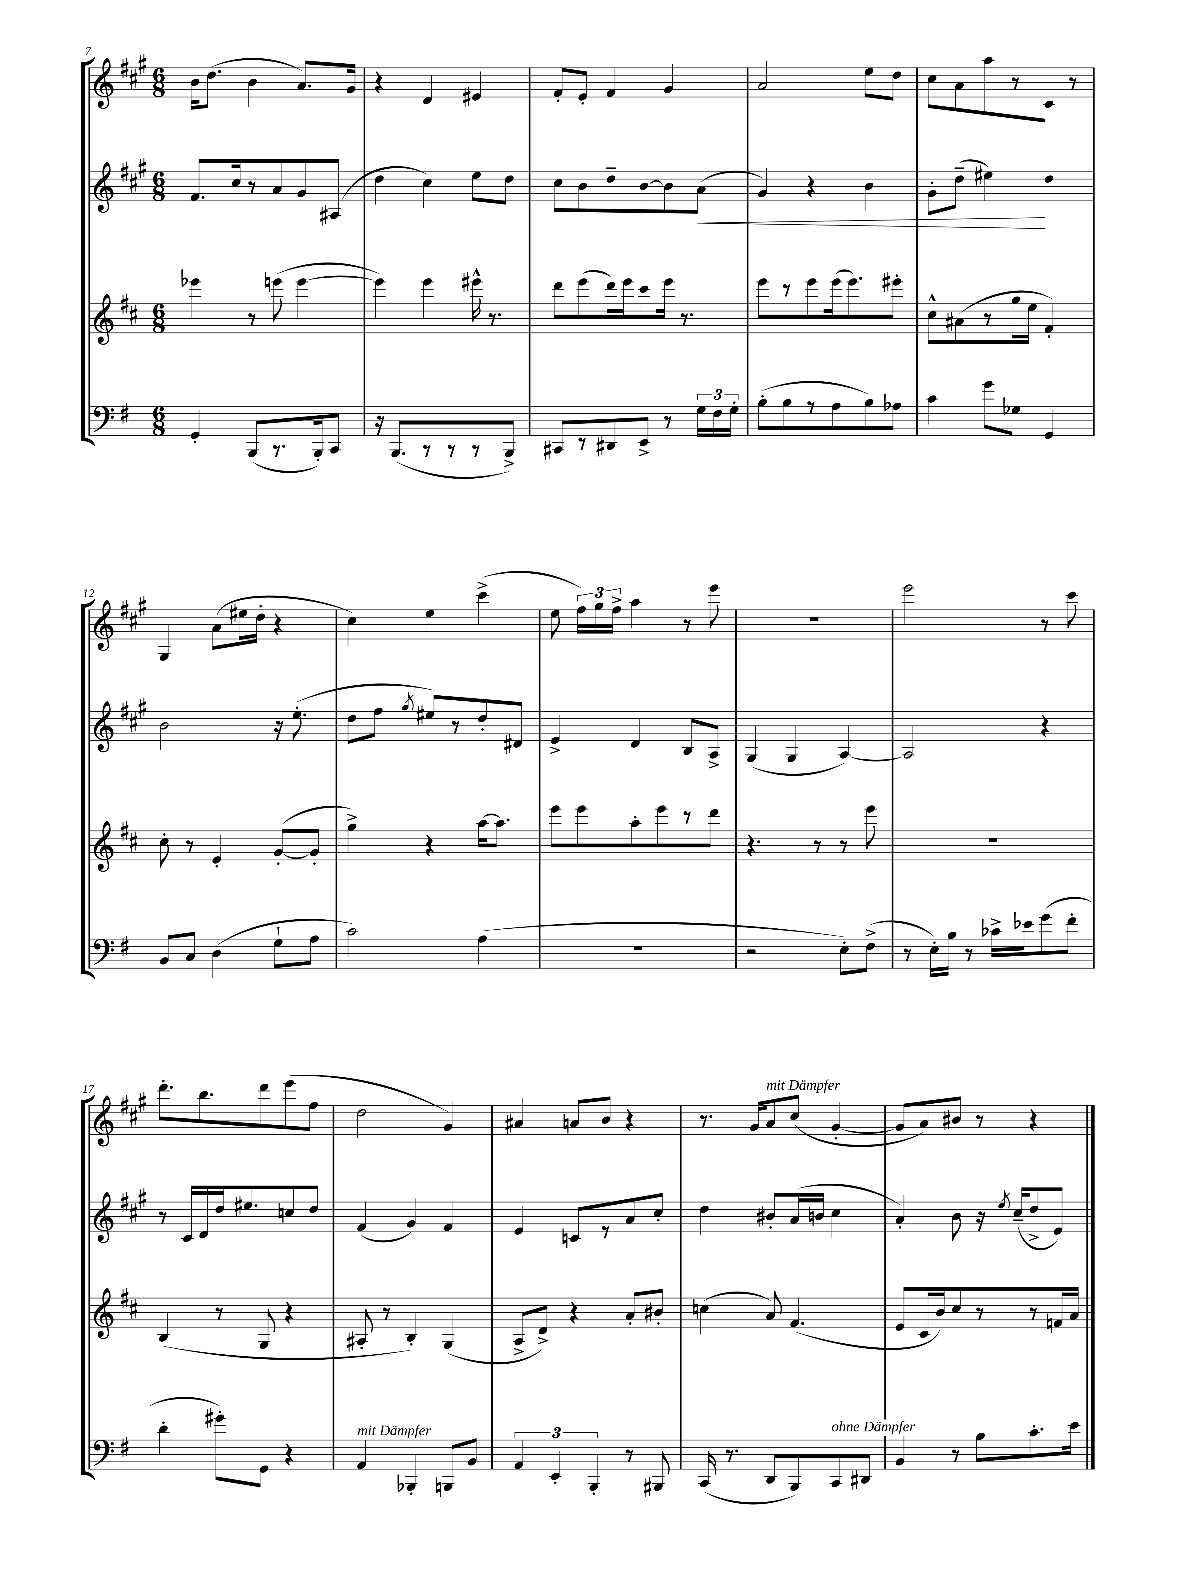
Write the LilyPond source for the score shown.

<<
\new StaffGroup <<
\new Staff = "s0" {
    \clef treble \key a \major \numericTimeSignature \time 6/8
    \autoBeamOff b'16[ d''8.]( b'4 a'8.[) gis'16] |
    r4 d'4 eis'4 |
    fis'8[-. e'8]-. fis'4 gis'4 |
    a'2 e''8[ d''8] |
    cis''8[ a'8 a''8 r8 cis'8] r8 |
    gis4 a'8[( eis''16 d''16]-. r4 |
    cis''4) e''4 cis'''4->( |
    e''8 \tuplet 3/2 { fis''16[) gis''16 fis''16]-> } a''4 r8 e'''8 |
    R2. |
    e'''2 r8 cis'''8 |
    d'''8.[-. b''8. d'''8 e'''8( fis''8] |
    d''2 gis'4) |
    ais'4 a'8[ b'8] r4 |
    r8. gis'16[ a'8^\markup { \italic "mit Dämpfer" } cis''8]( gis'4~-. |
    gis'8[ a'8) bis'8] r8 r4 \bar "|." |
}
\new Staff = "s1" {
    \clef treble \key a \major \numericTimeSignature \time 6/8
    \autoBeamOff fis'8.[ cis''16 r8 a'8 gis'8 ais8]( |
    d''4 cis''4) e''8[ d''8] |
    cis''8[ b'8 d''8-- b'8~ b'8 a'8]\<( |
    gis'4) r4 b'4 |
    gis'8[-. d''8]--( eis''4\!) d''4 |
    b'2 r16 e''8.-.( |
    d''8[ fis''8] \acciaccatura { gis''8 } eis''8[) r8 d''8-. dis'8] |
    e'4-> d'4 b8[ a8]-> |
    gis4( gis4 a4~) |
    a2 r4 |
    r8 cis'16[ d'16 d''16 eis''8. c''8 d''8] |
    fis'4( gis'4) fis'4 |
    e'4 c'8[ r8 a'8 cis''8]-. |
    d''4 bis'8[-. a'16( b'16] cis''4 |
    a'4-.) b'8 r16 \acciaccatura { e''8 } cis''16[--( d''8-> e'8]) \bar "|." |
}
\new Staff = "s2" {
    \clef treble \key d \major \numericTimeSignature \time 6/8
    \autoBeamOff ees'''4 r8 e'''8( e'''4~ |
    e'''4) e'''4 eis'''16-^ r8. |
    d'''8[ e'''8( d'''16) e'''16 cis'''8 e'''16] r8. |
    e'''8[ r8 e'''8 e'''16( e'''8.) eis'''8]-. |
    cis''8[-^ ais'8( r8 g''16 e''16] fis'4-.) |
    cis''8-. r8 e'4-. g'8[~-.( g'8]-. |
    g''4->) r4 a''16[~ a''8.] |
    e'''8[ e'''8 a''8-. e'''8 r8 d'''8] |
    r4. r8 r8 e'''8 |
    R2. |
    b4( r8 g8 r4 |
    ais8-. r8 b4-.) g4( |
    a8[-> d'8]->) r4 a'8[-. bis'8]-. |
    c''4( a'8) fis'4.( |
    e'8[ cis'16 b'16) cis''8 r8 r8 f'16 a'16] \bar "|." |
}
\new Staff = "s3" {
    \clef bass \key g \major \numericTimeSignature \time 6/8
    \autoBeamOff g,4-. b,,8[( r8. b,,16-.) c,8] |
    r16 b,,8.[( r8 r8 r8 b,,8]->) |
    cis,8[ r8 dis,8 e,8]-> r8 \tuplet 3/2 { g16[ fis16 g16]-. } |
    b8[-.( b8 r8 a8 b8) aes8] |
    c'4 g'8[ ges8] g,4 |
    b,8[ c8] d4( g8[-! a8] |
    c'2) a4( |
    R2. |
    r2 e8[-.) fis8]->( |
    r8 e16[-.) b16] r8 ces'16[-> ees'16 g'8( fis'8]-. |
    d'4-. gis'8[-.) g,8] r4 |
    a,4^\markup { \italic "mit Dämpfer" } bes,,4-. b,,8[ b,8] |
    \tuplet 3/2 { a,4 e,4-. b,,4-. } r8 bis,,8 |
    c,16( r8. d,8[ b,,8) c,8^\markup { \italic "ohne Dämpfer" } dis,8] |
    b,4 r8 b8[ c'8.-. e'16] \bar "|." |
}
>>
>>
\layout { \context { \Score currentBarNumber = #7 } }
